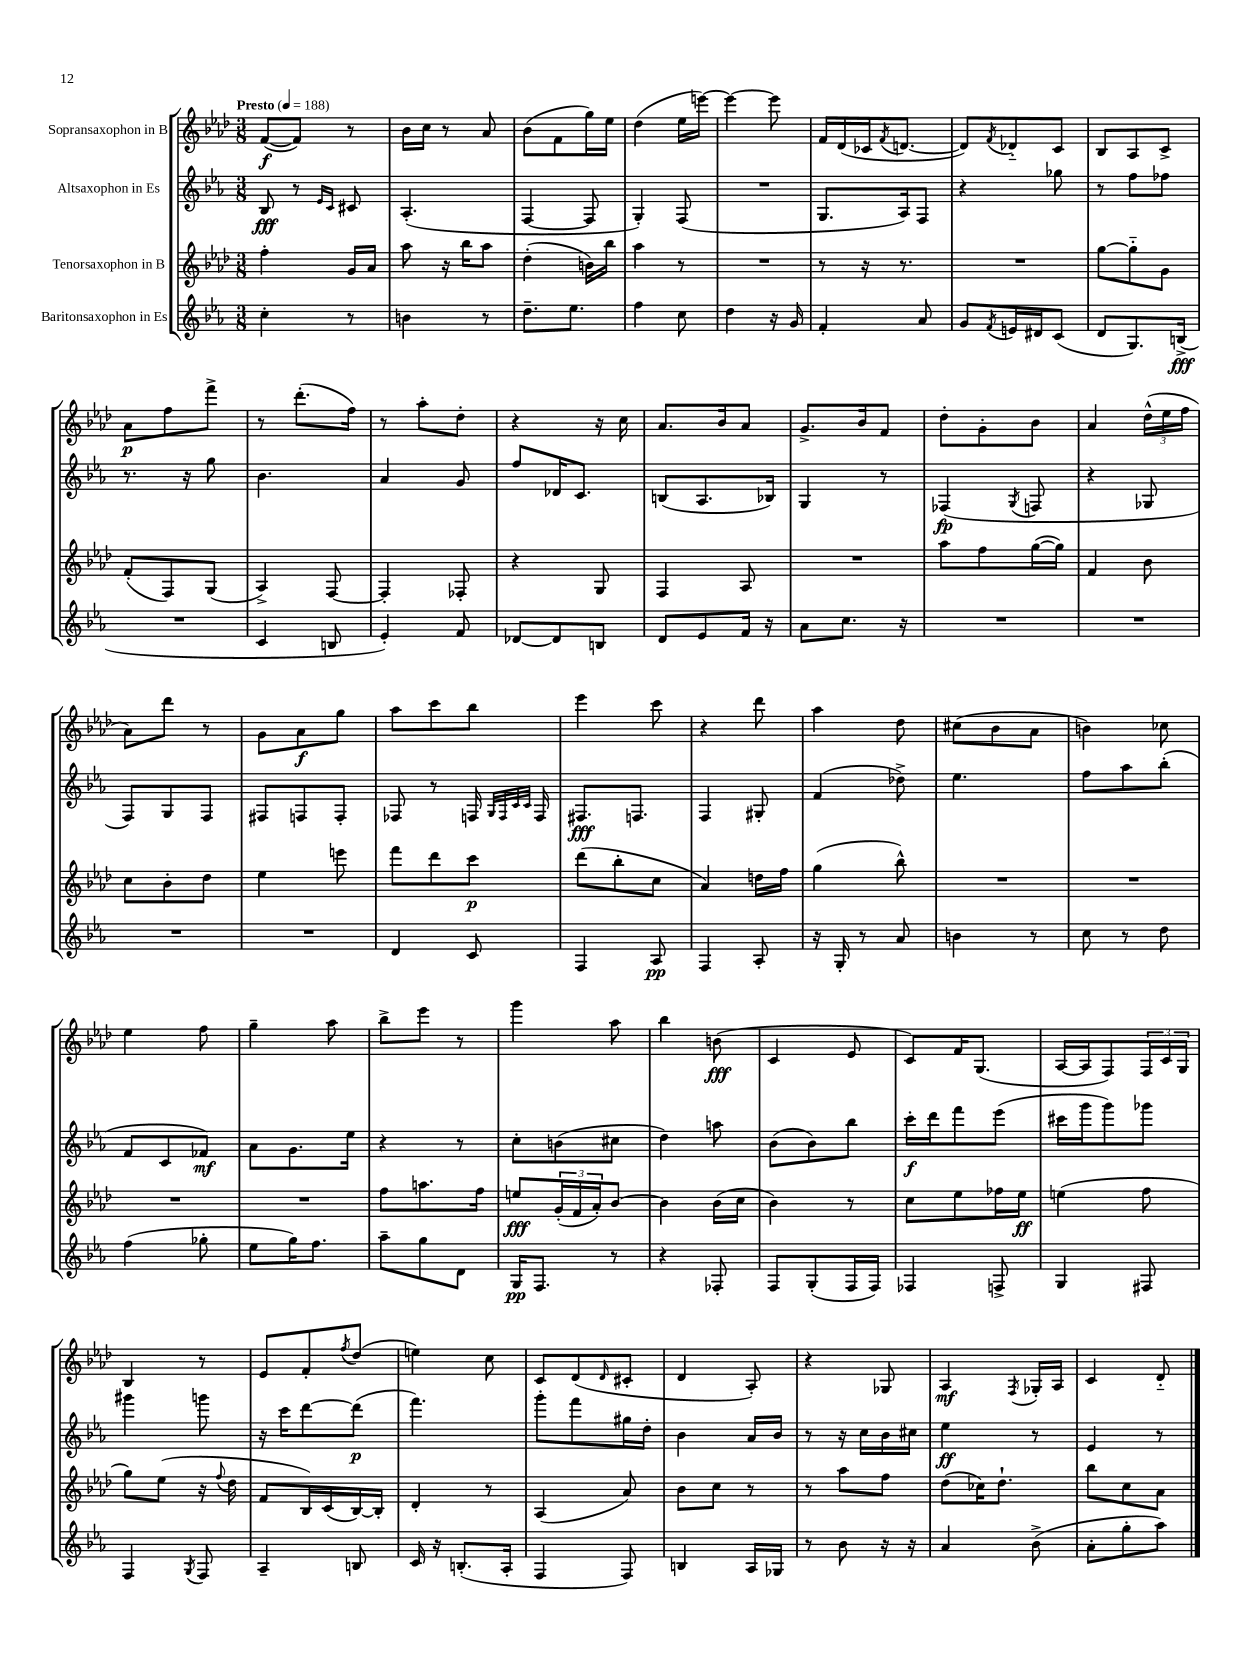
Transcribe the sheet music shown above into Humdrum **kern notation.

**kern	**dynam	**kern	**dynam	**kern	**dynam	**kern	**dynam
*part4	*part4	*part3	*part3	*part2	*part2	*part1	*part1
*staff4	*staff4	*staff3	*staff3	*staff2	*staff2	*staff1	*staff1
*I"Baritonsaxophon in Es	*	*I"Tenorsaxophon in B	*	*I"Altsaxophon in Es	*	*I"Sopransaxophon in B	*
*clefG2	*	*clefG2	*	*clefG2	*	*clefG2	*
*k[b-e-a-]	*	*k[b-e-a-d-]	*	*k[b-e-a-]	*	*k[b-e-a-d-]	*
*M3/8	*	*M3/8	*	*M3/8	*	*M3/8	*
*MM188	*	*MM188	*	*MM188	*	*MM188	*
=1	=1	=1	=1	=1	=1	=1	=1
!	!	!	!	!	!	!LO:TX:a:B:t=Presto	!
4cc'\	.	4ff'\	.	8B-/	fff	([8f/L	f
.	.	.	.	8r	.	8f/J])	.
.	.	.	.	16qqe-/LL	.	.	.
.	.	.	.	16qqc/JJ	.	.	.
8r	.	16g/LL	.	8c#X/	.	8r	.
.	.	16a-/JJ	.	.	.	.	.
=2	=2	=2	=2	=2	=2	=2	=2
4bn\	.	8aa-\	.	(4.A-'/	.	16b-\LL	.
.	.	.	.	.	.	16cc\JJ	.
.	.	16r	.	.	.	8r	.
.	.	16bb-\KL	.	.	.	.	.
8r	.	8aa-\J	.	.	.	8a-/	.
=3	=3	=3	=3	=3	=3	=3	=3
8.dd~\L	.	(4dd-'\	.	[4F/	.	(8b-\L	.
.	.	.	.	.	.	8f\	.
8.ee-\J	.	.	.	.	.	.	.
.	.	16bn\LL)	.	8F/]	.	16gg\L)	.
.	.	16bb-\JJ	.	.	.	16ee-\JJ	.
=4	=4	=4	=4	=4	=4	=4	=4
4ff\	.	4aa-\	.	4G'/)	.	(4dd-\	.
8cc\	.	8r	.	(8F/	.	16ee-\LL	.
.	.	.	.	.	.	[16eeen\JJ)	.
=5	=5	=5	=5	=5	=5	=5	=5
4dd\	.	4.r	.	4.r	.	4eee\_	.
16r	.	.	.	.	.	8eee\]	.
16g/	.	.	.	.	.	.	.
=6	=6	=6	=6	=6	=6	=6	=6
4f'/	.	8r	.	8.G/L	.	16f/LL	.
.	.	.	.	.	.	(16d-/	.
.	.	16r	.	.	.	16c-X/J	.
.	.	.	.	.	.	8qf/	.
.	.	8.r	.	16A-/k)	.	[8.dn/J	.
8a-/	.	.	.	8F/J	.	.	.
=7	=7	=7	=7	=7	=7	=7	=7
8g/L	.	4.r	.	4r	.	8d/L])	.
8qf/	.	.	.	.	.	8qf/	.
16en/L	.	.	.	.	.	8d-X/	.
16d#X/J	.	.	.	.	.	.	.
(8c/J	.	.	.	8gg-X\	.	8c/J	.
=8	=8	=8	=8	=8	=8	=8	=8
8d/L	.	[8gg\L	.	8r	.	8B-/L	.
8.G/)	.	8gg\]	.	8ff\L	.	8A-/	.
.	.	8g\J	.	8ff-X\J	.	8c^/J	.
(16Bn^/Jk	fff	.	.	.	.	.	.
!!LO:LB:g=z
=9	=9	=9	=9	=9	=9	=9	=9
4.r	.	(8f'/L	.	8.r	.	8a-\L	p
.	.	8F/)	.	.	.	8ff\	.
.	.	.	.	16r	.	.	.
.	.	(8G/J	.	8gg\	.	8fff^\J	.
=10	=10	=10	=10	=10	=10	=10	=10
4c/	.	4A-^/)	.	4.b-\	.	8r	.
.	.	.	.	.	.	(8.ddd-'\L	.
8Bn/	.	[8F/	.	.	.	.	.
.	.	.	.	.	.	16ff\Jk)	.
=11	=11	=11	=11	=11	=11	=11	=11
4e-'/)	.	4F'/]	.	4a-/	.	8r	.
.	.	.	.	.	.	8aa-'\L	.
8f/	.	8F-X'/	.	8g/	.	8dd-'\J	.
=12	=12	=12	=12	=12	=12	=12	=12
[8d-X/L	.	4r	.	8ff/L	.	4r	.
8d-/]	.	.	.	16d-X/K	.	.	.
.	.	.	.	8.c/J	.	.	.
8Bn/J	.	8G/	.	.	.	16r	.
.	.	.	.	.	.	16cc\	.
=13	=13	=13	=13	=13	=13	=13	=13
8d/L	.	4F/	.	(8Bn/L	.	8.a-/L	.
8e-/	.	.	.	8.A-/	.	.	.
.	.	.	.	.	.	16b-/k	.
16f/Jk	.	8A-/	.	.	.	8a-/J	.
16r	.	.	.	16B-X/Jk)	.	.	.
=14	=14	=14	=14	=14	=14	=14	=14
8a-\L	.	4.r	.	4G/	.	8.g^/L	.
8.cc\J	.	.	.	.	.	.	.
.	.	.	.	.	.	16b-/k	.
.	.	.	.	8r	.	8f/J	.
16r	.	.	.	.	.	.	.
=15	=15	=15	=15	=15	=15	=15	=15
4.r	.	8aa-\L	.	(4F-X/	fp	8dd-'\L	.
.	.	8ff\	.	.	.	8g'\	.
.	.	.	.	8qG/	.	.	.
.	.	([16gg\L	.	8Fn/	.	8b-\J	.
.	.	16gg\JJ])	.	.	.	.	.
=16	=16	=16	=16	=16	=16	=16	=16
4.r	.	4f/	.	4r	.	4a-/	.
.	.	8b-\	.	8G-X/	.	(24dd-^^\LL	.
.	.	.	.	.	.	24ee-\	.
.	.	.	.	.	.	24ff\JJ	.
!!LO:LB:g=z
=17	=17	=17	=17	=17	=17	=17	=17
4.r	.	8cc\L	.	8F/L)	.	8a-\L)	.
.	.	8b-'\	.	8G/	.	8ddd-\J	.
.	.	8dd-\J	.	8F/J	.	8r	.
=18	=18	=18	=18	=18	=18	=18	=18
4.r	.	4ee-\	.	8F#X/L	.	8g\L	.
.	.	.	.	8Fn/	.	8a-\	f
.	.	8eeen\	.	8F'/J	.	8gg\J	.
=19	=19	=19	=19	=19	=19	=19	=19
4d/	.	8fff\L	.	8F-X/	.	8aa-\L	.
.	.	8ddd-\	.	8r	.	8ccc\	.
8c/	.	8ccc\J	p	16Fn/	.	8bb-\J	.
.	.	.	.	32qqG/LLL	.	.	.
.	.	.	.	32qqF/	.	.	.
.	.	.	.	32qqc/	.	.	.
.	.	.	.	32qqc/JJJ	.	.	.
.	.	.	.	16F/	.	.	.
=20	=20	=20	=20	=20	=20	=20	=20
4F/	.	(8ddd-\L	.	8.F#X/L	fff	4eee-\	.
.	.	8bb-'\	.	.	.	.	.
.	.	.	.	8.Fn/J	.	.	.
8A-/	pp	8cc\J	.	.	.	8ccc\	.
=21	=21	=21	=21	=21	=21	=21	=21
4F/	.	4a-/)	.	4F/	.	4r	.
8A-'/	.	16ddn\LL	.	8G#X'/	.	8ddd-\	.
.	.	16ff\JJ	.	.	.	.	.
=22	=22	=22	=22	=22	=22	=22	=22
16r	.	(4gg\	.	(4f/	.	4aa-\	.
16G'/	.	.	.	.	.	.	.
8r	.	.	.	.	.	.	.
8a-/	.	8bb-^^\)	.	8dd-X^\)	.	8dd-\	.
=23	=23	=23	=23	=23	=23	=23	=23
4bn\	.	4.r	.	4.ee-\	.	(8cc#X\L	.
.	.	.	.	.	.	8b-\	.
8r	.	.	.	.	.	8a-\J	.
=24	=24	=24	=24	=24	=24	=24	=24
8cc\	.	4.r	.	8ff\L	.	4bn\)	.
8r	.	.	.	8aa-\	.	.	.
8dd\	.	.	.	(8bb-'\J	.	8cc-X\	.
!!LO:LB:g=z
=25	=25	=25	=25	=25	=25	=25	=25
(4ff\	.	4.r	.	8f/L	.	4ee-\	.
.	.	.	.	8c/	.	.	.
8gg-X'\	.	.	.	8f-X/J)	mf	8ff\	.
=26	=26	=26	=26	=26	=26	=26	=26
8ee-\L	.	4.r	.	8a-\L	.	4gg~\	.
16gg\K)	.	.	.	8.g\	.	.	.
8.ff\J	.	.	.	.	.	.	.
.	.	.	.	.	.	8aa-\	.
.	.	.	.	16ee-\Jk	.	.	.
=27	=27	=27	=27	=27	=27	=27	=27
8aa-~\L	.	8ff\L	.	4r	.	8bb-^\L	.
8gg\	.	8.aan\	.	.	.	8eee-\J	.
8d\J	.	.	.	8r	.	8r	.
.	.	16ff\Jk	.	.	.	.	.
=28	=28	=28	=28	=28	=28	=28	=28
16G/KL	pp	8een/L	fff	8cc'\L	.	4ggg\	.
8.F/J	.	.	.	.	.	.	.
.	.	(24g'/L	.	(8bn\	.	.	.
.	.	24f/	.	.	.	.	.
.	.	24a-'/J)	.	.	.	.	.
8r	.	[8b-/J	.	8cc#X\J	.	8aa-\	.
=29	=29	=29	=29	=29	=29	=29	=29
4r	.	4b-\]	.	4dd\)	.	4bb-\	.
8F-X'/	.	(16b-\LL	.	8aan\	.	(8bn\	fff
.	.	16cc\JJ	.	.	.	.	.
=30	=30	=30	=30	=30	=30	=30	=30
8F/L	.	4b-\)	.	(8b-\L	.	4c/	.
(8G'/	.	.	.	8b-\)	.	.	.
16F/L	.	8r	.	8bb-\J	.	8e-/	.
16F/JJ)	.	.	.	.	.	.	.
=31	=31	=31	=31	=31	=31	=31	=31
4F-X/	.	8cc\L	.	16ccc'\LL	f	8c/L)	.
.	.	.	.	16ddd\J	.	.	.
.	.	8ee-\	.	8fff\	.	16f/K	.
.	.	.	.	.	.	(8.G/J	.
8Fn^/	.	16ff-X\L	.	(8eee-\J	.	.	.
.	.	16ee-\JJ	ff	.	.	.	.
=32	=32	=32	=32	=32	=32	=32	=32
4G/	.	(4een\	.	16ccc#X\LL	.	[16A-/LL	.
.	.	.	.	16ggg\J	.	16A-/J]	.
.	.	.	.	8ggg\)	.	8F/)	.
8F#X/	.	8ff\	.	8ggg-X\J	.	24F/L	.
.	.	.	.	.	.	24c/	.
.	.	.	.	.	.	24G/JJ	.
!!LO:LB:g=z
=33	=33	=33	=33	=33	=33	=33	=33
4F/	.	8gg\L)	.	4ggg#X\	.	4B-/	.
.	.	(8ee-\J	.	.	.	.	.
8qG/	.	.	.	.	.	.	.
8F/	.	16r	.	8gggn\	.	8r	.
.	.	8qqff/	.	.	.	.	.
.	.	16dd-\	.	.	.	.	.
=34	=34	=34	=34	=34	=34	=34	=34
4A-~/	.	8f/L	.	16r	.	8e-/L	.
.	.	.	.	16ccc\KL	.	.	.
.	.	16B-/L)	.	[8ddd\	.	8f'/	.
.	.	(16c/	.	.	.	.	.
.	.	.	.	.	.	8qff/	.
8Bn/	.	[16B-/)	.	(8ddd\J]	p	(8dd-/J	.
.	.	16B-'/JJ]	.	.	.	.	.
=35	=35	=35	=35	=35	=35	=35	=35
16c/	.	4d-'/	.	4.fff\)	.	4een\)	.
16r	.	.	.	.	.	.	.
(8.Bn'/L	.	.	.	.	.	.	.
.	.	8r	.	.	.	8cc\	.
16A-'/Jk	.	.	.	.	.	.	.
=36	=36	=36	=36	=36	=36	=36	=36
4F/	.	(4A-/	.	8ggg'\L	.	8c/L	.
.	.	.	.	8fff\	.	(8d-/	.
.	.	.	.	.	.	16qqd-/	.
8F/)	.	8a-/)	.	16gg#X\L	.	8c#X'/J	.
.	.	.	.	16dd'\JJ	.	.	.
=37	=37	=37	=37	=37	=37	=37	=37
4Bn/	.	8b-\L	.	4b-\	.	4d-/	.
.	.	8cc\J	.	.	.	.	.
16A-/LL	.	8r	.	16a-/LL	.	8A-'/)	.
16G-X/JJ	.	.	.	16b-/JJ	.	.	.
=38	=38	=38	=38	=38	=38	=38	=38
8r	.	8r	.	8r	.	4r	.
8b-\	.	8aa-\L	.	16r	.	.	.
.	.	.	.	16cc\LL	.	.	.
16r	.	8ff\J	.	16b-\	.	8G-X/	.
16r	.	.	.	16cc#X\JJ	.	.	.
=39	=39	=39	=39	=39	=39	=39	=39
4a-/	.	(8dd-\L	.	4ee-\	ff	4A-/	mf
.	.	16cc-X\K)	.	.	.	.	.
.	.	8.dd-`\J	.	.	.	.	.
.	.	.	.	.	.	8qF/	.
(8b-^\	.	.	.	8r	.	16G-X'/LL	.
.	.	.	.	.	.	16A-/JJ	.
=40	=40	=40	=40	=40	=40	=40	=40
8a-'\L	.	8bb-\L	.	4e-/	.	4c/	.
8gg'\	.	8cc\	.	.	.	.	.
8aa-\J)	.	8a-\J	.	8r	.	8d-/	.
==	==	==	==	==	==	==	==
*-	*-	*-	*-	*-	*-	*-	*-
